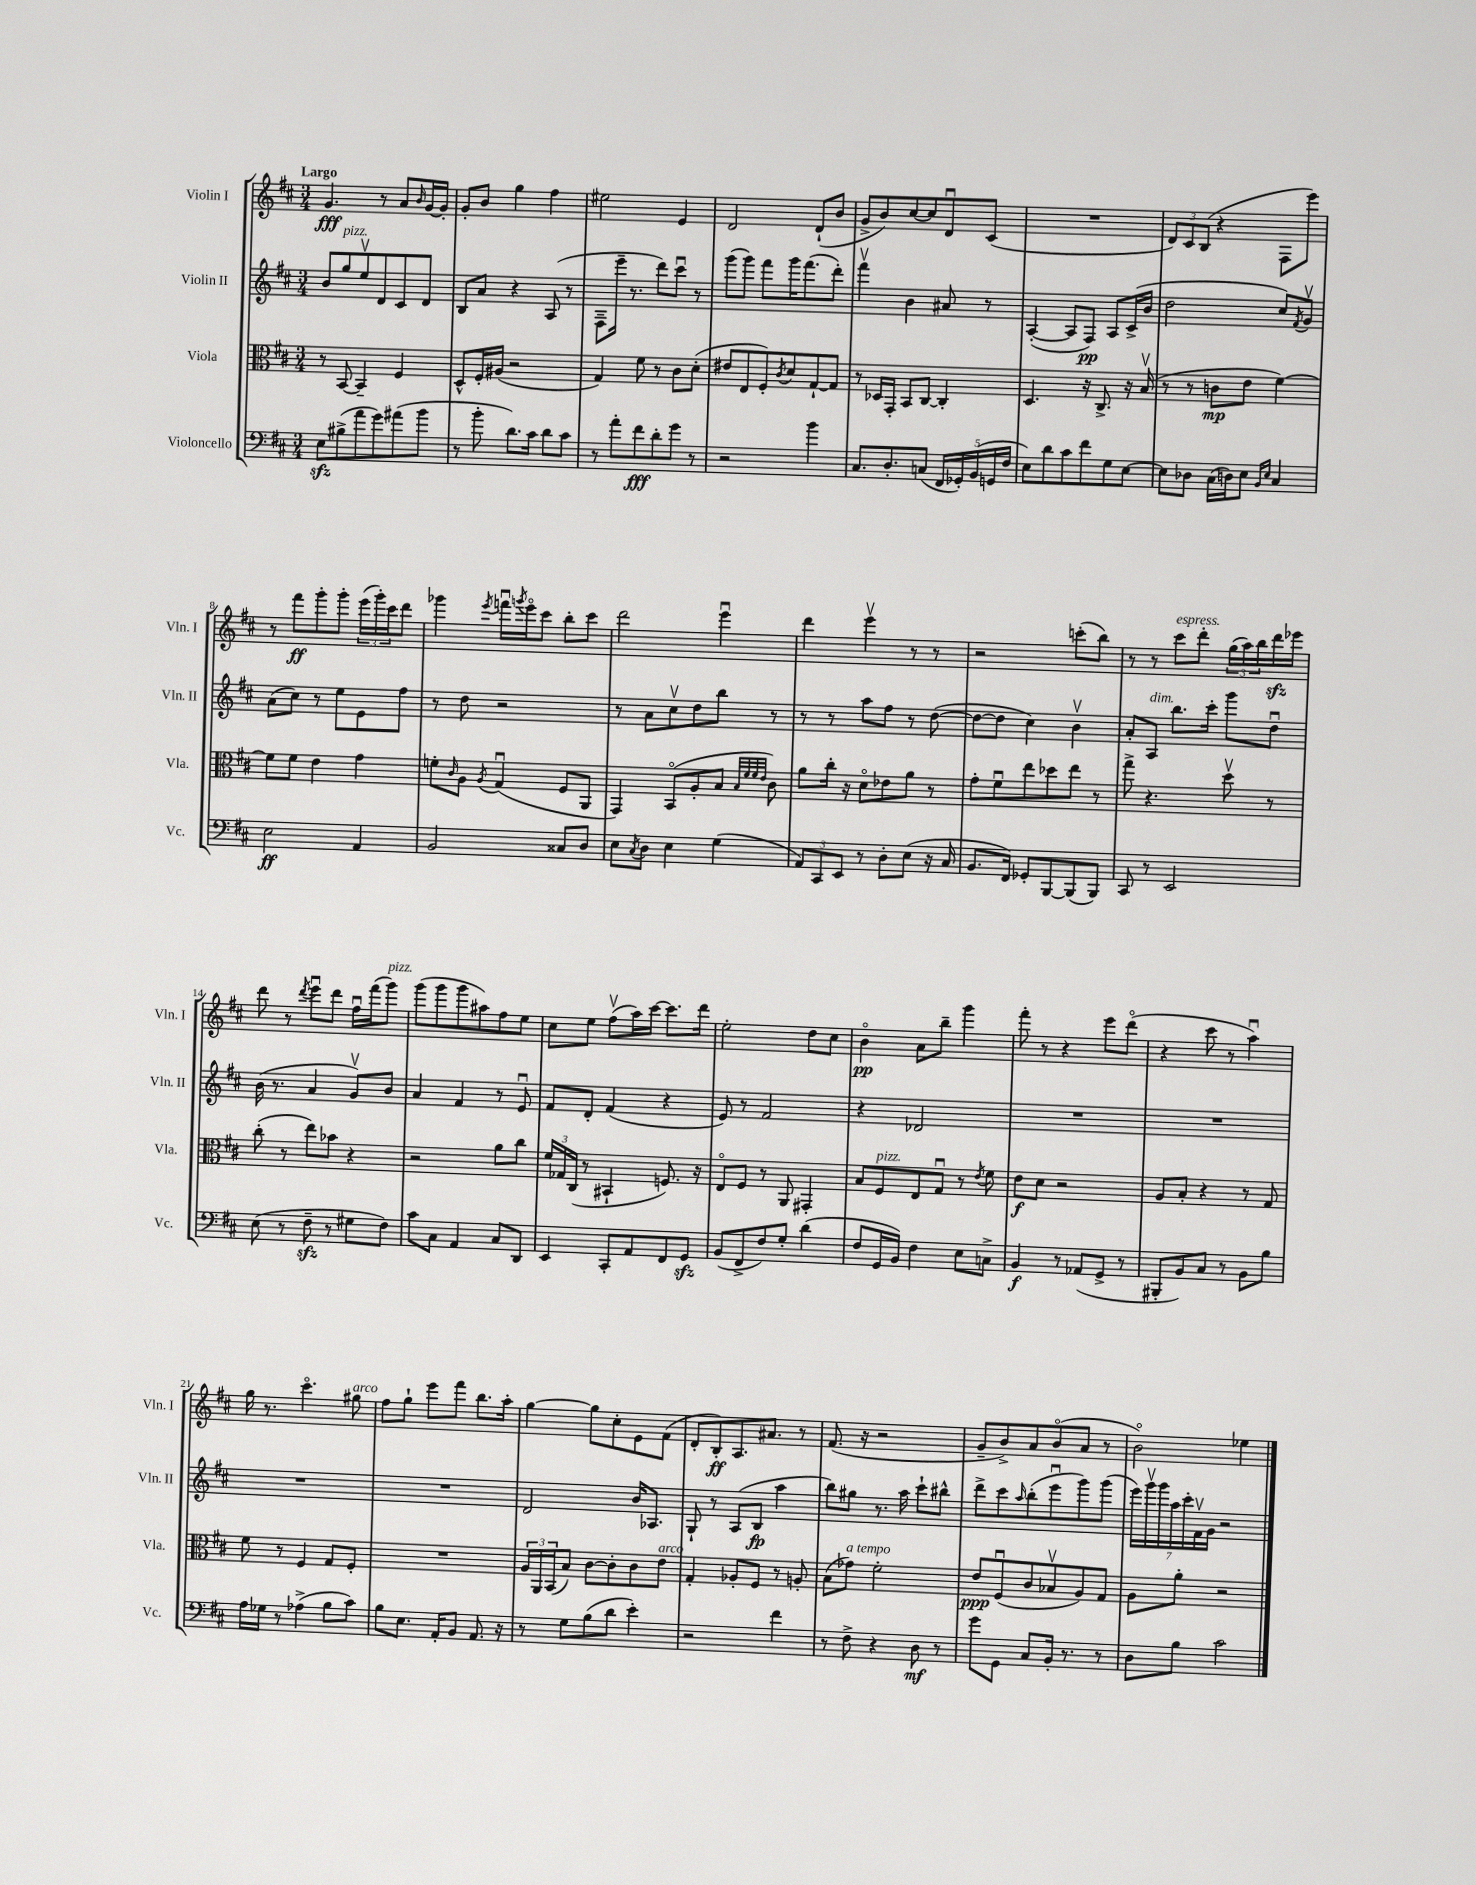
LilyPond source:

<<
\new StaffGroup <<
\new Staff = "s0" \with { instrumentName = "Violin I" shortInstrumentName = "Vln. I" } {
    \clef treble \key d \major \numericTimeSignature \time 3/4 \tempo "Largo"
    g'4.\fff r8 a'8 \grace { b'16 } g'16~ g'16-. |
    g'8-. b'8 g''4 fis''4 |
    eis''2 e'4 |
    d'2 d'8-!( b'8 |
    g'8-> b'8) cis''8~ cis''8 d'8\downbow cis'8( |
    R2. |
    \tuplet 3/2 { d'8) cis'8 b8( } r4 fis8 e'''8) |
    r8 fis'''8\ff g'''8-. g'''8-. \tuplet 3/2 { e'''16( g'''16-.) cis'''16 } d'''8 |
    ges'''4 \acciaccatura { e'''8 } f'''16\downbow \acciaccatura { g'''8 } e'''16\flageolet cis'''8 b''8-. cis'''8 |
    d'''2 e'''4\downbow |
    d'''4 e'''4\upbow r8 r8 |
    r2 c'''8-.( b''8) |
    r8 r8 cis'''8^\markup { \italic "espress." } d'''8-. \tuplet 3/2 { g''16( a''16) b''16 } d'''16\sfz ees'''16 |
    d'''8 r8 \acciaccatura { d'''8 } e'''8\downbow d'''8 fis''16\downbow fis'''16( g'''8^\markup { \italic "pizz." }) |
    g'''8( g'''8 g'''8 ais''8) fis''8 e''8 |
    cis''8 e''8 fis''8\upbow( a''16) cis'''16~ cis'''8. d'''16 |
    e''2-. d''8 cis''8 |
    b'4\flageolet\pp a'8 b''8-- g'''4 |
    fis'''8-. r8 r4 e'''8 d'''8\flageolet( |
    r4 cis'''8 r8 a''4\downbow) |
    g''16 r8. cis'''4.\flageolet gis''8^\markup { \italic "arco" } |
    fis''8 g''8-! e'''8 fis'''8 b''8. a''16-. |
    g''4~ g''8 cis''8-. e'8 fis'8( |
    d'8-. b8-.\ff) a8. ais'8. r8 |
    fis'8.( r16 r2 |
    g'8-- b'8->) a'8 b'8\flageolet( a'8 r8 |
    b'2\flageolet) ees''4 \bar "|." |
}
\new Staff = "s1" \with { instrumentName = "Violin II" shortInstrumentName = "Vln. II" } {
    \clef treble \key d \major \numericTimeSignature \time 3/4
    b'8 g''8^\markup { \italic "pizz." } e''8\upbow d'8 cis'8 d'8 |
    b8 a'8 r4 a8( r8 |
    fis8-- e'''16-- r8. d'''8) cis'''8\downbow r8 |
    g'''8( g'''8) fis'''8 g'''16 fis'''8.( d'''8-.) |
    fis'''4\upbow b'4 ais'8 r8 |
    a4~-.( a8 fis8\pp) a8 cis'16->( b'16 |
    d''2 cis''8) \acciaccatura { fis'8 } g'8\upbow |
    a'8( cis''8) r8 e''8 e'8 fis''8 |
    r8 d''8 r2 |
    r8 a'8 cis''8\upbow d''8 b''8 r8 |
    r8 r8 a''8 fis''8 r8 d''8~( |
    d''8~ d''8 cis''4) b'4\upbow |
    a'8-. a8^\markup { \italic "dim." } b''8. cis'''16-. g'''8 d''8\downbow |
    b'16( r8. a'4 g'8\upbow) b'8 |
    a'4 fis'4 r8 e'8\downbow |
    fis'8 d'8-. fis'4( r4 |
    e'8) r8 fis'2 |
    r4 des'2 |
    R2. |
    R2. |
    R2. |
    R2. |
    d'2 b'16 aes8. |
    g8-! r8 a8( b8\fp a''4 |
    b''8) gis''8 r8. a''16 cis'''8-! bis''8-^ |
    d'''8-> cis'''8 \grace { a''16 } b''8-.( e'''8\downbow g'''8) g'''8( |
    \tuplet 7/4 { e'''16) g'''16\upbow g'''16 a''16 cis'''16-. fis'16\upbow g'16 } r2 \bar "|." |
}
\new Staff = "s2" \with { instrumentName = "Viola" shortInstrumentName = "Vla." } {
    \clef alto \key d \major \numericTimeSignature \time 3/4
    r8 b,8~ b,4-- fis4 |
    d8-^ fis16-. ais16( r2 |
    g4) fis'8 r8 cis'8 d'8-.( |
    eis'8 e8 fis8-.) \acciaccatura { cis'8 } d'8 g8~-! g8 |
    r8 des16 g,16-. b,8 cis8~ cis4-. |
    d4. r16 cis8.-> r16 b16\upbow( |
    r8 r8 c'8\mp e'8 fis'4~) |
    fis'8 fis'8 e'4 g'4 |
    f'8-. \grace { cis'16 } a8 \acciaccatura { a8 } g4\downbow( fis8 a,8 |
    g,4) b,8\flageolet( a8-. b8 \grace { b32 fis'32 fis'32 e'32 } cis'8) |
    a'8 cis''16-. r16 d'8\flageolet ees'8 a'8 r8 |
    g'8-. fis'8\downbow e''8 des''8 e''8 r8 |
    g''8-> r4. d''8\upbow r8 |
    cis''8-.( r8 e''8) bes'8 r4 |
    r2 a'8 cis''8 |
    \tuplet 3/2 { fis'16 ges16 cis16( } r8 bis,4-! f8.) r16 |
    e8\flageolet fis8 r8 a,8 gis,4-. |
    b8 fis8^\markup { \italic "pizz." } e8 g8\downbow r8 \acciaccatura { e'8 } fis'8 |
    e'8\f d'8 r2 |
    a8 b8-. r4 r8 g8 |
    fis'8 r8 fis4 g8 fis8-. |
    R2. |
    \tuplet 3/2 { a16 a,16 b,16( } b8) cis'8~ cis'8-. cis'8 e'8^\markup { \italic "arco" } |
    g4-. aes8-. fis8 r8 a8-. |
    b8( ges'8^\markup { \italic "a tempo" }) fis'2-. |
    e'8\ppp fis8\downbow( cis'8 bes8\upbow a8) g8 |
    a8 a'8-. r2 \bar "|." |
}
\new Staff = "s3" \with { instrumentName = "Violoncello" shortInstrumentName = "Vc." } {
    \clef bass \key d \major \numericTimeSignature \time 3/4
    e8\sfz bis8->( a'8 g'8) ais'8( b'8 |
    r8 b'8-. d'8.) cis'16 d'8 cis'8 |
    r8 a'8-. fis'8\fff d'8-. g'8 r8 |
    r2 b'4 |
    cis8. d8.-. c8( \tuplet 5/4 { fis,16 ges,16-.) b,16( g,16 fis16 } |
    e8) d'8 cis'8 fis'8 g8 e8~ |
    e8 des8 cis16( d16) e8 \grace { b,16 e16 } cis4 |
    e2\ff a,4 |
    b,2 cisis8 d8 |
    e8 \acciaccatura { cis8 } d8 e4 g4( |
    \tuplet 3/2 { a,8) cis,8 e,8 } r8 d8-. e8( r16 cis16 |
    b,8. fis,16) ges,8-. b,,8~ b,,8( b,,8) |
    cis,8 r8 e,2 |
    e8( r8 fis8--\sfz r8 gis8 fis8) |
    cis'8 cis8 a,4 cis8 d,8 |
    e,4 cis,8-. a,8 fis,8 g,8\sfz |
    b,8( fis,8-> fis8) g8-. d'4( |
    fis8 g,16 b,16) fis4 e8 c8-> |
    b,4\f r8 aes,8( g,8-> r8 |
    bis,,8-. b,8) cis8 r8 b,8 b8 |
    a16 ges16 r8 aes4->( b8 cis'8) |
    b8 e8. a,16-. b,8 a,8. r16 |
    r8 g8 b8( d'8 e'4-.) |
    r2 fis'4 |
    r8 fis8-> r4 d8\mf r8 |
    g'8 g,8 cis8 b,16-. r8. r8 |
    d8 b8 cis'2 \bar "|." |
}
>>
>>
